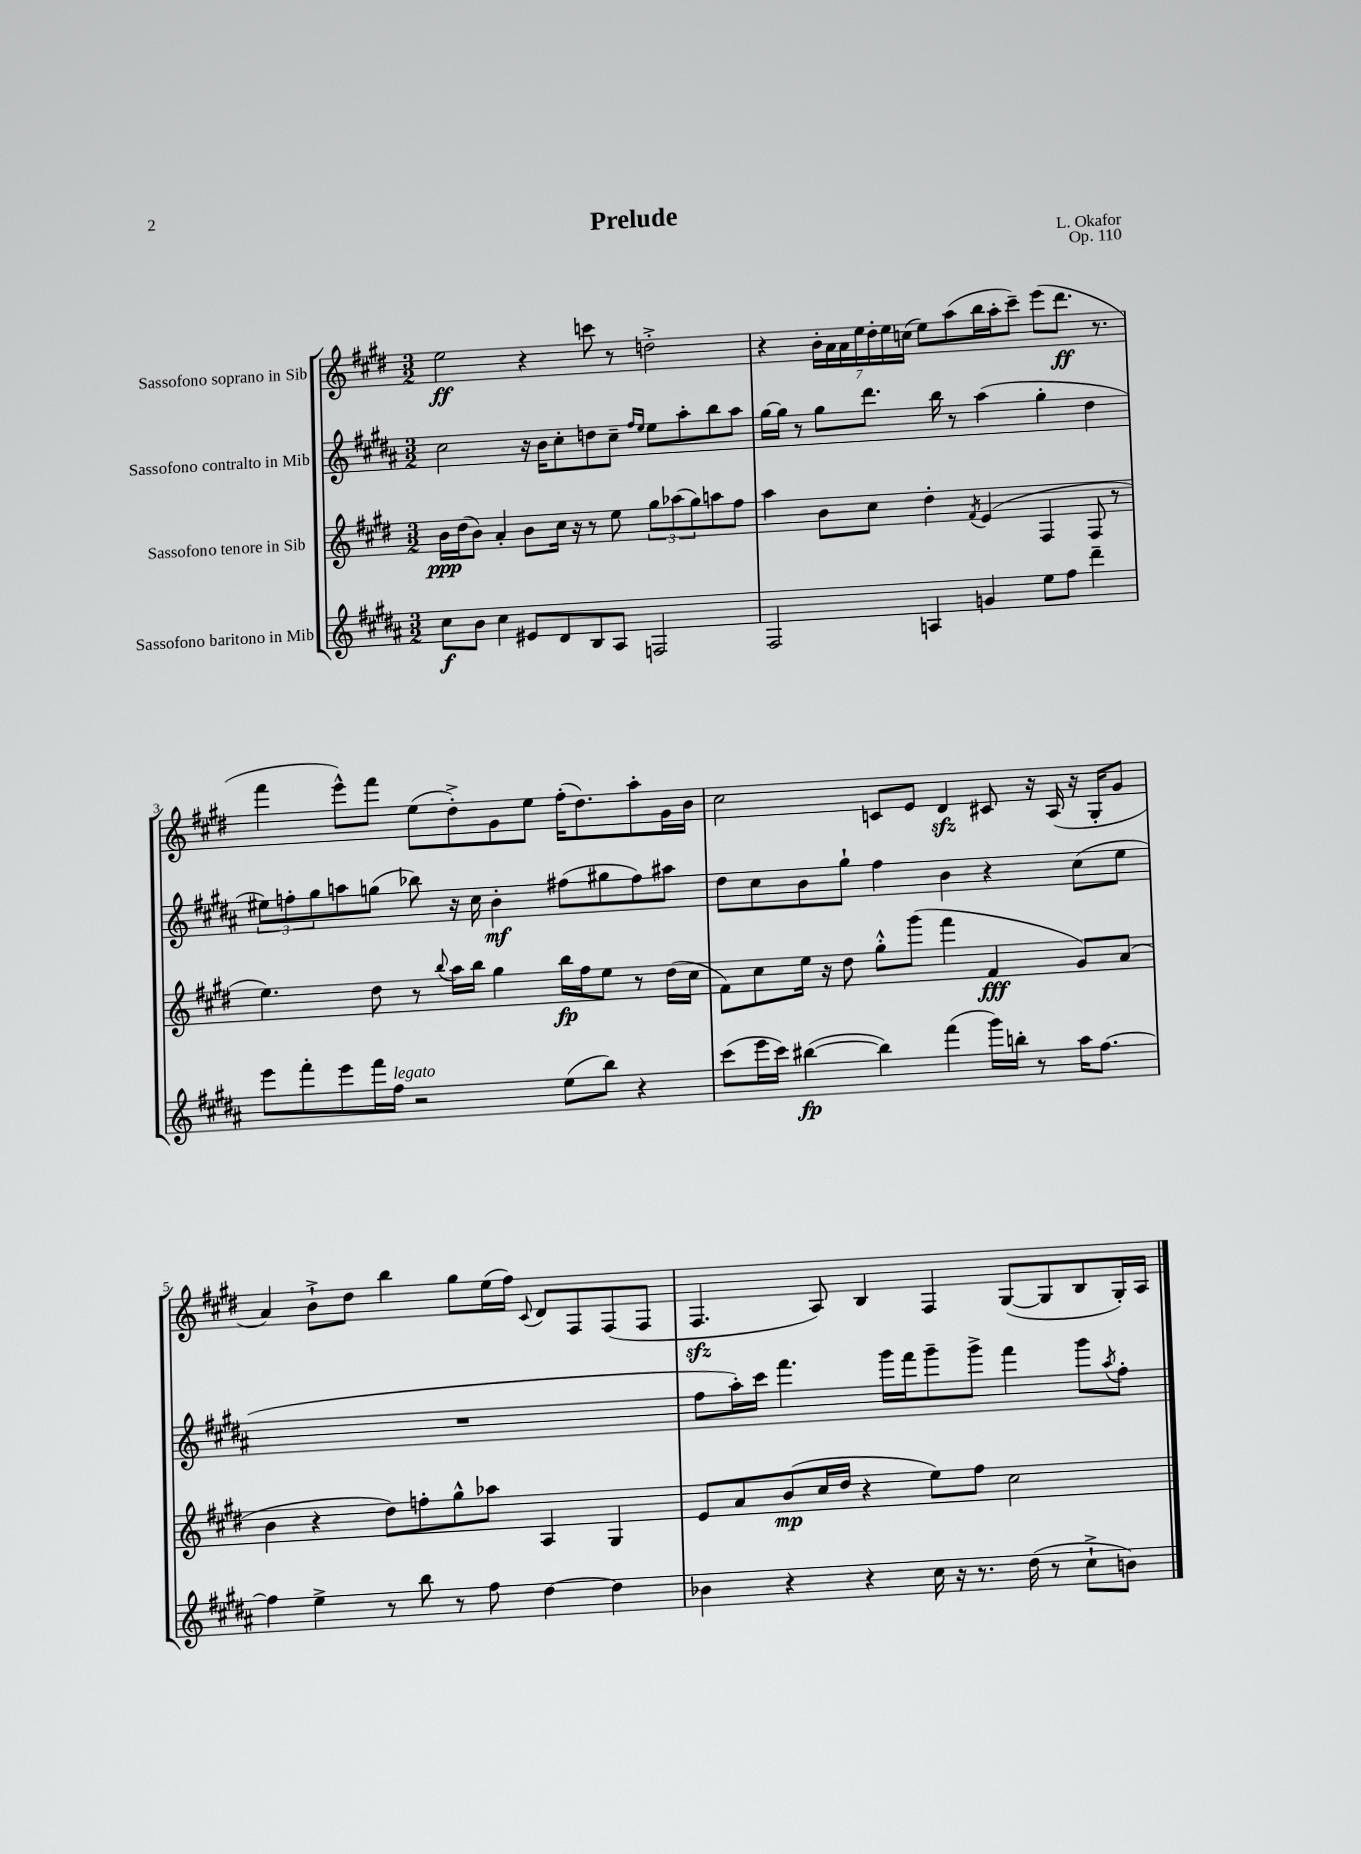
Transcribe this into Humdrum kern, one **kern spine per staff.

**kern	**dynam	**kern	**dynam	**kern	**dynam	**kern	**dynam
*part4	*part4	*part3	*part3	*part2	*part2	*part1	*part1
*staff4	*staff4	*staff3	*staff3	*staff2	*staff2	*staff1	*staff1
*I"Sassofono baritono in Mib	*	*I"Sassofono tenore in Sib	*	*I"Sassofono contralto in Mib	*	*I"Sassofono soprano in Sib	*
*clefG2	*	*clefG2	*	*clefG2	*	*clefG2	*
*k[f#c#g#d#a#]	*	*k[f#c#g#d#]	*	*k[f#c#g#d#a#]	*	*k[f#c#g#d#]	*
*M3/2	*	*M3/2	*	*M3/2	*	*M3/2	*
=1	=1	=1	=1	=1	=1	=1	=1
8cc#\L	f	16b\LL	ppp	2cc#\	.	2ee\	ff
.	.	(16dd#\J	.	.	.	.	.
8b\J	.	8b\J)	.	.	.	.	.
4cc#\	.	4a'/	.	.	.	.	.
8e#X/L	.	8b\L	.	16r	.	4r	.
.	.	.	.	16b\KL	.	.	.
8d#/	.	16cc#\Jk	.	8cc#'\	.	.	.
.	.	16r	.	.	.	.	.
8B/	.	8r	.	8ddn\	.	8cccn\	.
8A#/J	.	8ee\	.	8cc#~\J	.	8r	.
.	.	.	.	16qqff#/LL	.	.	.
.	.	.	.	16qqee/JJ	.	.	.
2Fn/	.	12gg#\L	.	8ee\L	.	2ddn'^\	.
.	.	(12aa-X\	.	.	.	.	.
.	.	.	.	8aa#'\	.	.	.
.	.	12gg#\)	.	.	.	.	.
.	.	8aan\	.	8bb\	.	.	.
.	.	8ff#\J	.	8aa#\J	.	.	.
=2	=2	=2	=2	=2	=2	=2	=2
2F#/	.	4aa\	.	[16gg#\LL	.	4r	.
.	.	.	.	16gg#\JJ]	.	.	.
.	.	.	.	8r	.	.	.
.	.	8b\L	.	8gg#\L	.	28b'\LL	.
.	.	.	.	.	.	28a\	.
.	.	.	.	.	.	28a\	.
.	.	.	.	.	.	28ee\	.
.	.	8cc#\J	.	8.ddd#\J	.	.	.
.	.	.	.	.	.	28dd#'\	.
.	.	.	.	.	.	28ee\	.
.	.	.	.	.	.	(28ccn\JJ	.
4An/	.	4dd#'\	.	.	.	8ee\L)	.
.	.	.	.	16bb\	.	.	.
.	.	.	.	8r	.	(8aa\	.
.	.	8qf#/	.	.	.	.	.
4gn/	.	(4e/	.	(4aa#\	.	16bb\L	.
.	.	.	.	.	.	16aa'\J	.
.	.	.	.	.	.	8ccc#~\J)	.
8ee\L	.	4F#/	.	4gg#'\	.	(8eee\L	.
8ff#\J	.	.	.	.	.	8.ddd#\J	ff
4ddd#~\	.	8F#/	.	4dd#\	.	.	.
.	.	.	.	.	.	8.r	.
.	.	8r	.	.	.	.	.
!!LO:LB:g=z
=3	=3	=3	=3	=3	=3	=3	=3
8eee\L	.	4.ee\)	.	12ee#X\L)	.	4fff#\	.
.	.	.	.	12ffn'\	.	.	.
8fff#'\	.	.	.	.	.	.	.
.	.	.	.	12gg#\	.	.	.
8eee\	.	.	.	8aan\	.	8eee^^\L)	.
16fff#\L	.	8dd#\	.	(8ggn\J	.	8fff#\J	.
!LO:TX:a:i:t=legato	!	!	!	!	!	!	!
16ff#\JJ	.	.	.	.	.	.	.
2r	.	8r	.	8bb-X\)	.	(8ee\L	.
.	.	8qqbb/	.	.	.	.	.
.	.	16aa\LL	.	16r	.	8dd#'^\)	.
.	.	16bb\JJ	.	16cc#\	.	.	.
.	.	4gg#\	.	4b'\	mf	8g#\	.
.	.	.	.	.	.	8ee\J	.
(8ee\L	.	16bb\LL	fp	(8ff#X\L	.	(16ff#'\KL	.
.	.	16ff#\J	.	.	.	8.dd#\)	.
8bb\J)	.	8ee\J	.	8gg#X\	.	.	.
4r	.	8r	.	8ff#\)	.	8aa'\	.
.	.	(16dd#\LL	.	8aa#X\J	.	16g#\L	.
.	.	16cc#\JJ	.	.	.	16b\JJ	.
=4	=4	=4	=4	=4	=4	=4	=4
(8ccc#\L	.	8f#\L)	.	8dd#\L	.	2cc#\	.
16eee\L	.	8cc#\	.	8cc#\	.	.	.
16ccc#\JJ)	.	.	.	.	.	.	.
([4bb#X\	fp	16ee\Jk	.	8b\	.	.	.
.	.	16r	.	.	.	.	.
.	.	8dd#\	.	8gg#`\J	.	.	.
4bb#\])	.	8gg#'^^\L	.	4ff#\	.	8cn/L	.
.	.	(8ggg#\J	.	.	.	8e/J	.
(4fff#\	.	4fff#\	.	4b\	.	4d#zz/	.
16ggg#\LL)	.	4f#/	fff	4r	.	8c#X/	.
16bbn'\JJ	.	.	.	.	.	.	.
8r	.	.	.	.	.	16r	.
.	.	.	.	.	.	(16A/	.
16aa#\KL	.	8g#/L)	.	(8cc#\L	.	16r	.
[8.ff#\J	.	.	.	.	.	16G#'/KL	.
.	.	(8a/J	.	8ee\J	.	8g#/J	.
!!LO:LB:g=z
=5	=5	=5	=5	=5	=5	=5	=5
4ff#\]	.	4b\	.	1.r	.	4a/)	.
4ee^\	.	4r	.	.	.	8b`^\L	.
.	.	.	.	.	.	8dd#\J	.
8r	.	8dd#\L)	.	.	.	4bb\	.
8bb\	.	8ffn'\	.	.	.	.	.
8r	.	8gg#^^\	.	.	.	8gg#\L	.
8ff#\	.	8aa-X\J	.	.	.	(16ee\L	.
.	.	.	.	.	.	16ff#\JJ)	.
.	.	.	.	.	.	8qqc#/	.
[4dd#\	.	4A/	.	.	.	8d#/L	.
.	.	.	.	.	.	8F#/	.
4dd#\]	.	4G#/	.	.	.	(8F#/	.
.	.	.	.	.	.	8F#/J	.
=6	=6	=6	=6	=6	=6	=6	=6
4b-X\	.	8e/L	.	8ff#\L	.	4.F#zz/	.
.	.	8a/	.	16aa#'\L)	.	.	.
.	.	.	.	16ccc#\JJ	.	.	.
4r	.	(8b/	mp	4.fff#\	.	.	.
.	.	16cc#/L	.	.	.	8A/)	.
.	.	16dd#/JJ	.	.	.	.	.
4r	.	4r	.	.	.	4B/	.
.	.	.	.	16ggg#\LL	.	.	.
.	.	.	.	16fff#\J	.	.	.
16cc#\	.	8ee\L)	.	8ggg#~\	.	4F#/	.
16r	.	.	.	.	.	.	.
8.r	.	8ff#\J	.	8ggg#^\J	.	.	.
.	.	2cc#\	.	4fff#\	.	([8G#/L	.
(16dd#\	.	.	.	.	.	.	.
8r	.	.	.	.	.	8G#/]	.
8cc#`^\L	.	.	.	8ggg#\L	.	8B/	.
.	.	.	.	8qaa#/	.	.	.
8bn\J)	.	.	.	8ff#'\J	.	16G#'/L)	.
.	.	.	.	.	.	16A/JJ	.
==	==	==	==	==	==	==	==
*-	*-	*-	*-	*-	*-	*-	*-
